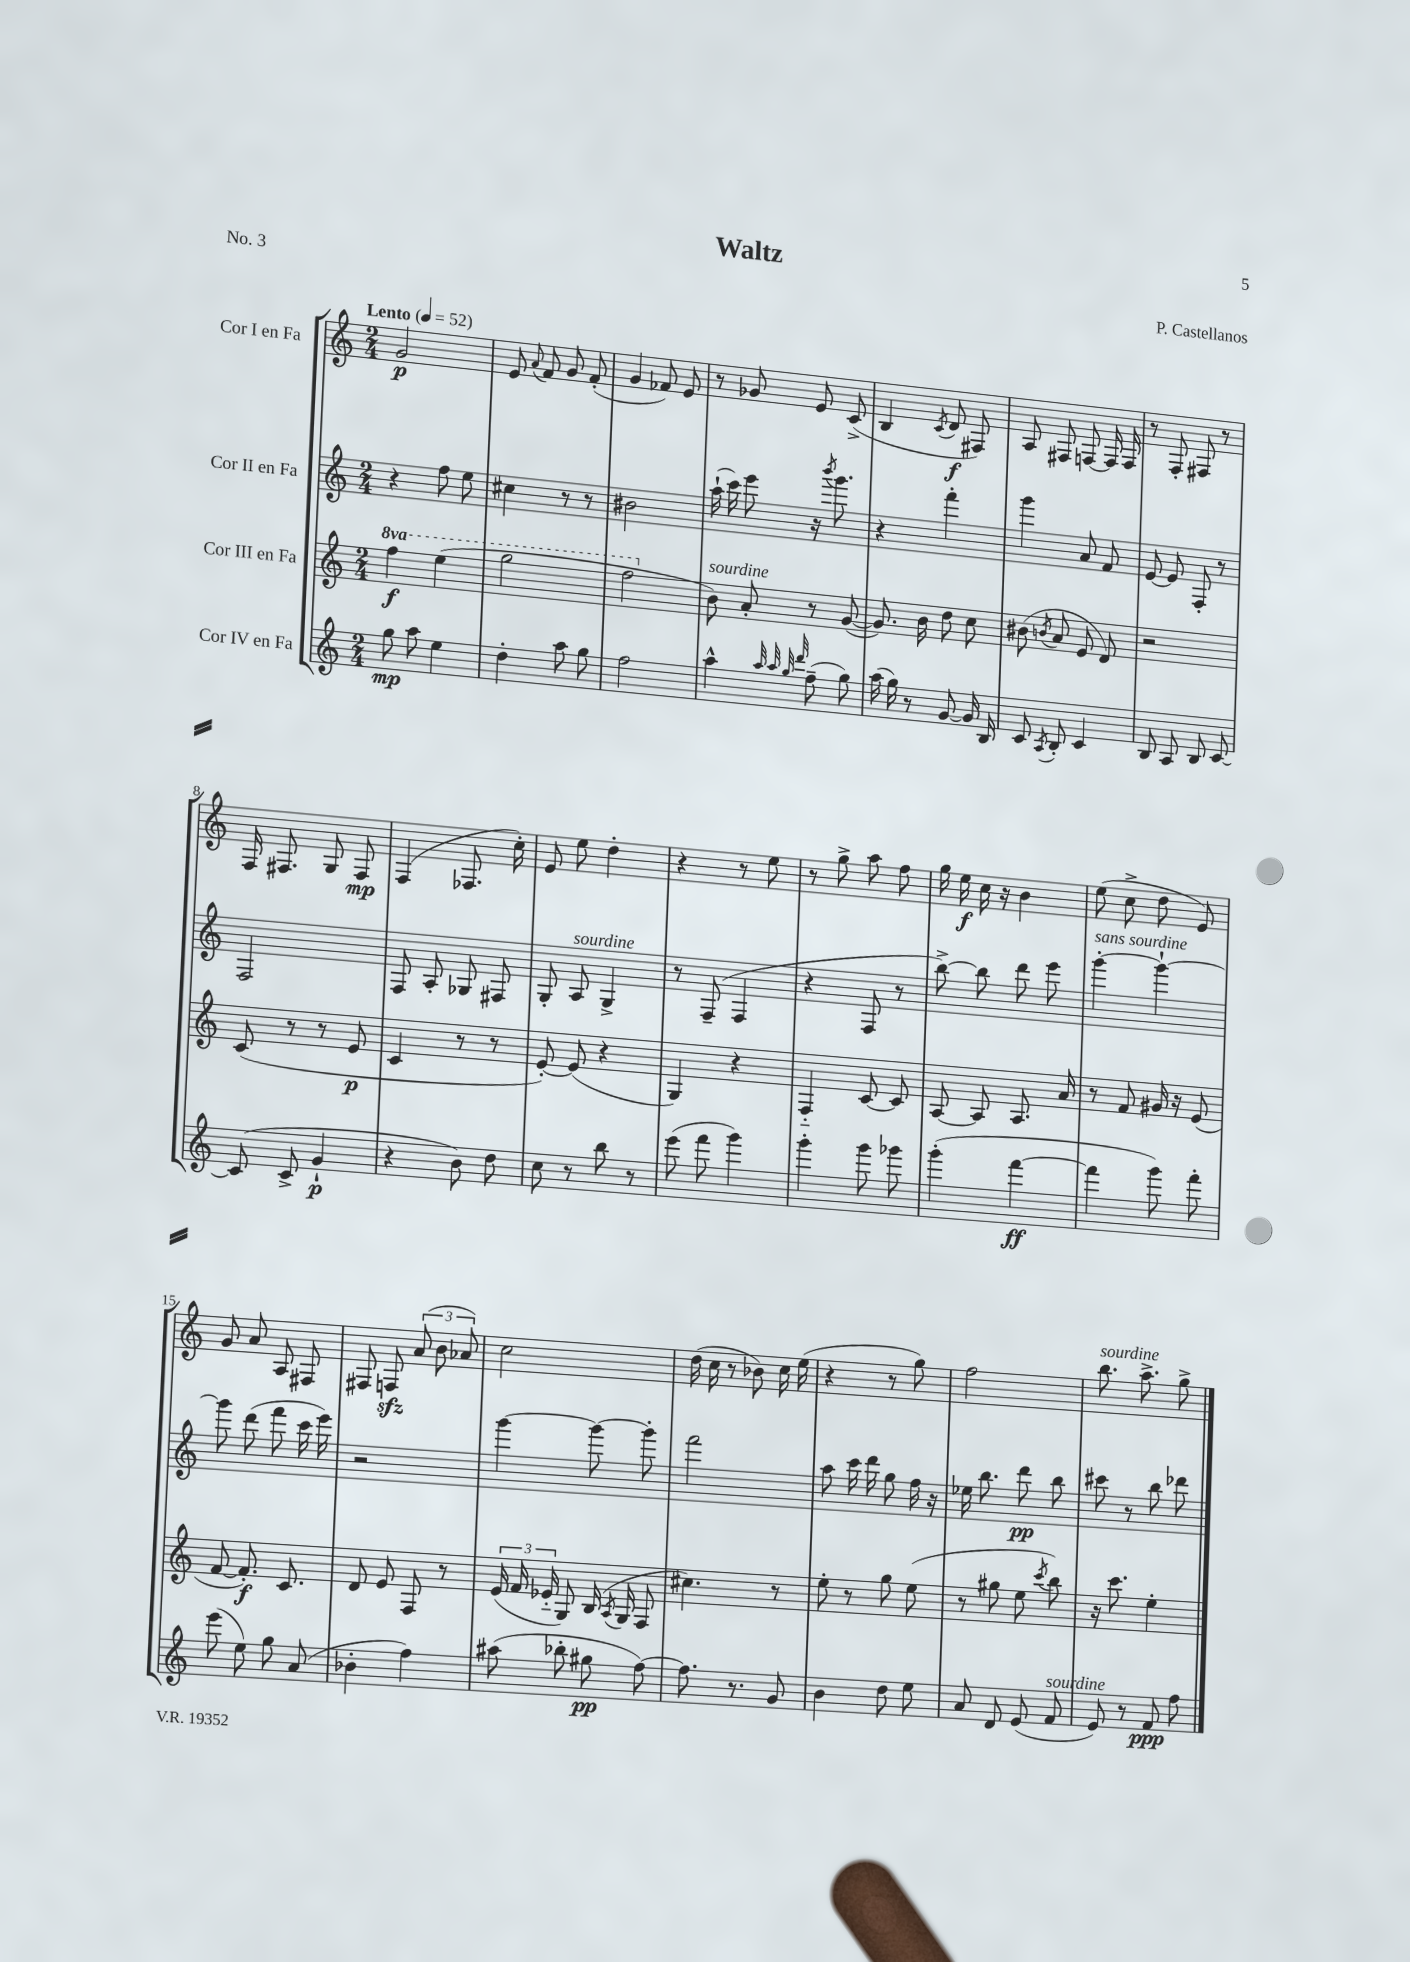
\header { title = "Waltz" composer = "P. Castellanos" piece = "No. 3" }
<<
\new StaffGroup <<
\new Staff = "s0" \with { instrumentName = "Cor I en Fa" } {
    \clef treble \key c \major \numericTimeSignature \time 2/4 \tempo "Lento" 4 = 52
    \autoBeamOff g'2\p |
    e'8 \appoggiatura { a'8 } f'8 g'8 f'8-.( |
    g'4 fes'8) e'8 |
    r8 ges'8 e'8 c'8->( |
    b4 \acciaccatura { c'8 } d'8\f fis8) |
    a8 fis8 f8~ f16 f16 |
    r8 f8-. fis8 r8 |
    f16 fis8. g8 fis8\mp |
    f4( fes8. c''16-.) |
    e'8 e''8 d''4-. |
    r4 r8 e''8 |
    r8 g''8-> a''8 f''8 |
    g''16 e''16\f c''16 r16 b'4 |
    e''8( c''8-> d''8 e'8) |
    g'8 a'8 a8 fis8 |
    fis8 f8\sfz \tuplet 3/2 { a'8( b'8 aes'8) } |
    c''2 |
    d''16( c''16 r8 bes'8) c''16 e''16( |
    r4 r8 g''8) |
    f''2 |
    b''8.^\markup { \italic "sourdine" } a''8.-> g''8-> \bar "|." |
}
\new Staff = "s1" \with { instrumentName = "Cor II en Fa" } {
    \clef treble \key c \major \numericTimeSignature \time 2/4
    \autoBeamOff r4 f''8 e''8 |
    cis''4 r8 r8 |
    bis'2 |
    a''16-!( c'''16) e'''8 r16 \acciaccatura { b'''8 } g'''8. |
    r4 f'''4-. |
    g'''4 a'8 f'8 |
    e'8~ e'8 f8-. r8 |
    f2 |
    f8 a8-. ges8 fis8 |
    g8-. a8^\markup { \italic "sourdine" } g4-> |
    r8 f8--( f4 |
    r4 f8 r8 |
    b''8~->) b''8 d'''8 e'''8 |
    g'''4~-.^\markup { \italic "sans sourdine" } g'''4~-! |
    g'''8 d'''8( f'''8 c'''16 e'''16) |
    r2 |
    g'''4~ g'''8~ g'''8-. |
    f'''2 |
    a''8 c'''16 d'''16 g''8 f''16 r16 |
    ees''16 b''8. d'''8\pp b''8 |
    cis'''8 r8 b''8 des'''8 \bar "|." |
}
\new Staff = "s2" \with { instrumentName = "Cor III en Fa" } {
    \clef treble \key c \major \numericTimeSignature \time 2/4 \set Staff.ottavationMarkups = #ottavation-simple-ordinals
    \autoBeamOff \ottava #1 f'''4\f e'''4( |
    g'''2 |
    f'''2 \ottava #0 |
    b'8^\markup { \italic "sourdine" }) a'8-. r8 g'8~( |
    g'8.) b'16 d''8 c''8 |
    bis'8( \acciaccatura { b'8 } a'8 e'8 d'8) |
    r2 |
    c'8( r8 r8 e'8\p |
    c'4 r8 r8 |
    e'8~-.) e'8( r4 |
    g4) r4 |
    f4-_ c'8~ c'8 |
    a8~ a8 a8. a'16 |
    r8 f'8 gis'16 r16 e'8( |
    f'8~ f'8.-.\f) c'8. |
    d'8 e'8 f8 r8 |
    \tuplet 3/2 { e'16( f'16 ees'16-_ } g8) b16( \acciaccatura { a8 } g16 f8 |
    cis''4.) r8 |
    e''8-. r8 g''8 e''8( |
    r8 gis''8 e''8 \acciaccatura { c'''8 } b''8) |
    r16 c'''8. e''4-. \bar "|." |
}
\new Staff = "s3" \with { instrumentName = "Cor IV en Fa" } {
    \clef treble \key c \major \numericTimeSignature \time 2/4
    \autoBeamOff g''8\mp a''8 e''4 |
    d''4-. a''8 g''8 |
    f''2 |
    a''4-^ \grace { a''32 a''32 g''32 d'''32 } f''8--( g''8) |
    a''16( g''16) r8 g'8~ g'16 b16 |
    c'8 \acciaccatura { a8 } b8-. c'4 |
    b8 a8 b8 c'8~ |
    c'8( c'8-> g'4-!\p |
    r4 b'8) d''8 |
    c''8 r8 b''8 r8 |
    e'''8( f'''8 g'''4) |
    g'''4-. g'''8 ges'''8 |
    g'''4-.( f'''4~\ff |
    f'''4 g'''8) f'''8-. |
    e'''8( e''8) g''8 a'8( |
    bes'4-. f''4) |
    ais''8( bes''8-. gis''8\pp f''8~) |
    f''8. r8. g'8 |
    b'4 d''8 e''8 |
    a'8 d'8 e'8( f'8^\markup { \italic "sourdine" } |
    e'8) r8 f'8\ppp f''8 \bar "|." |
}
>>
>>
